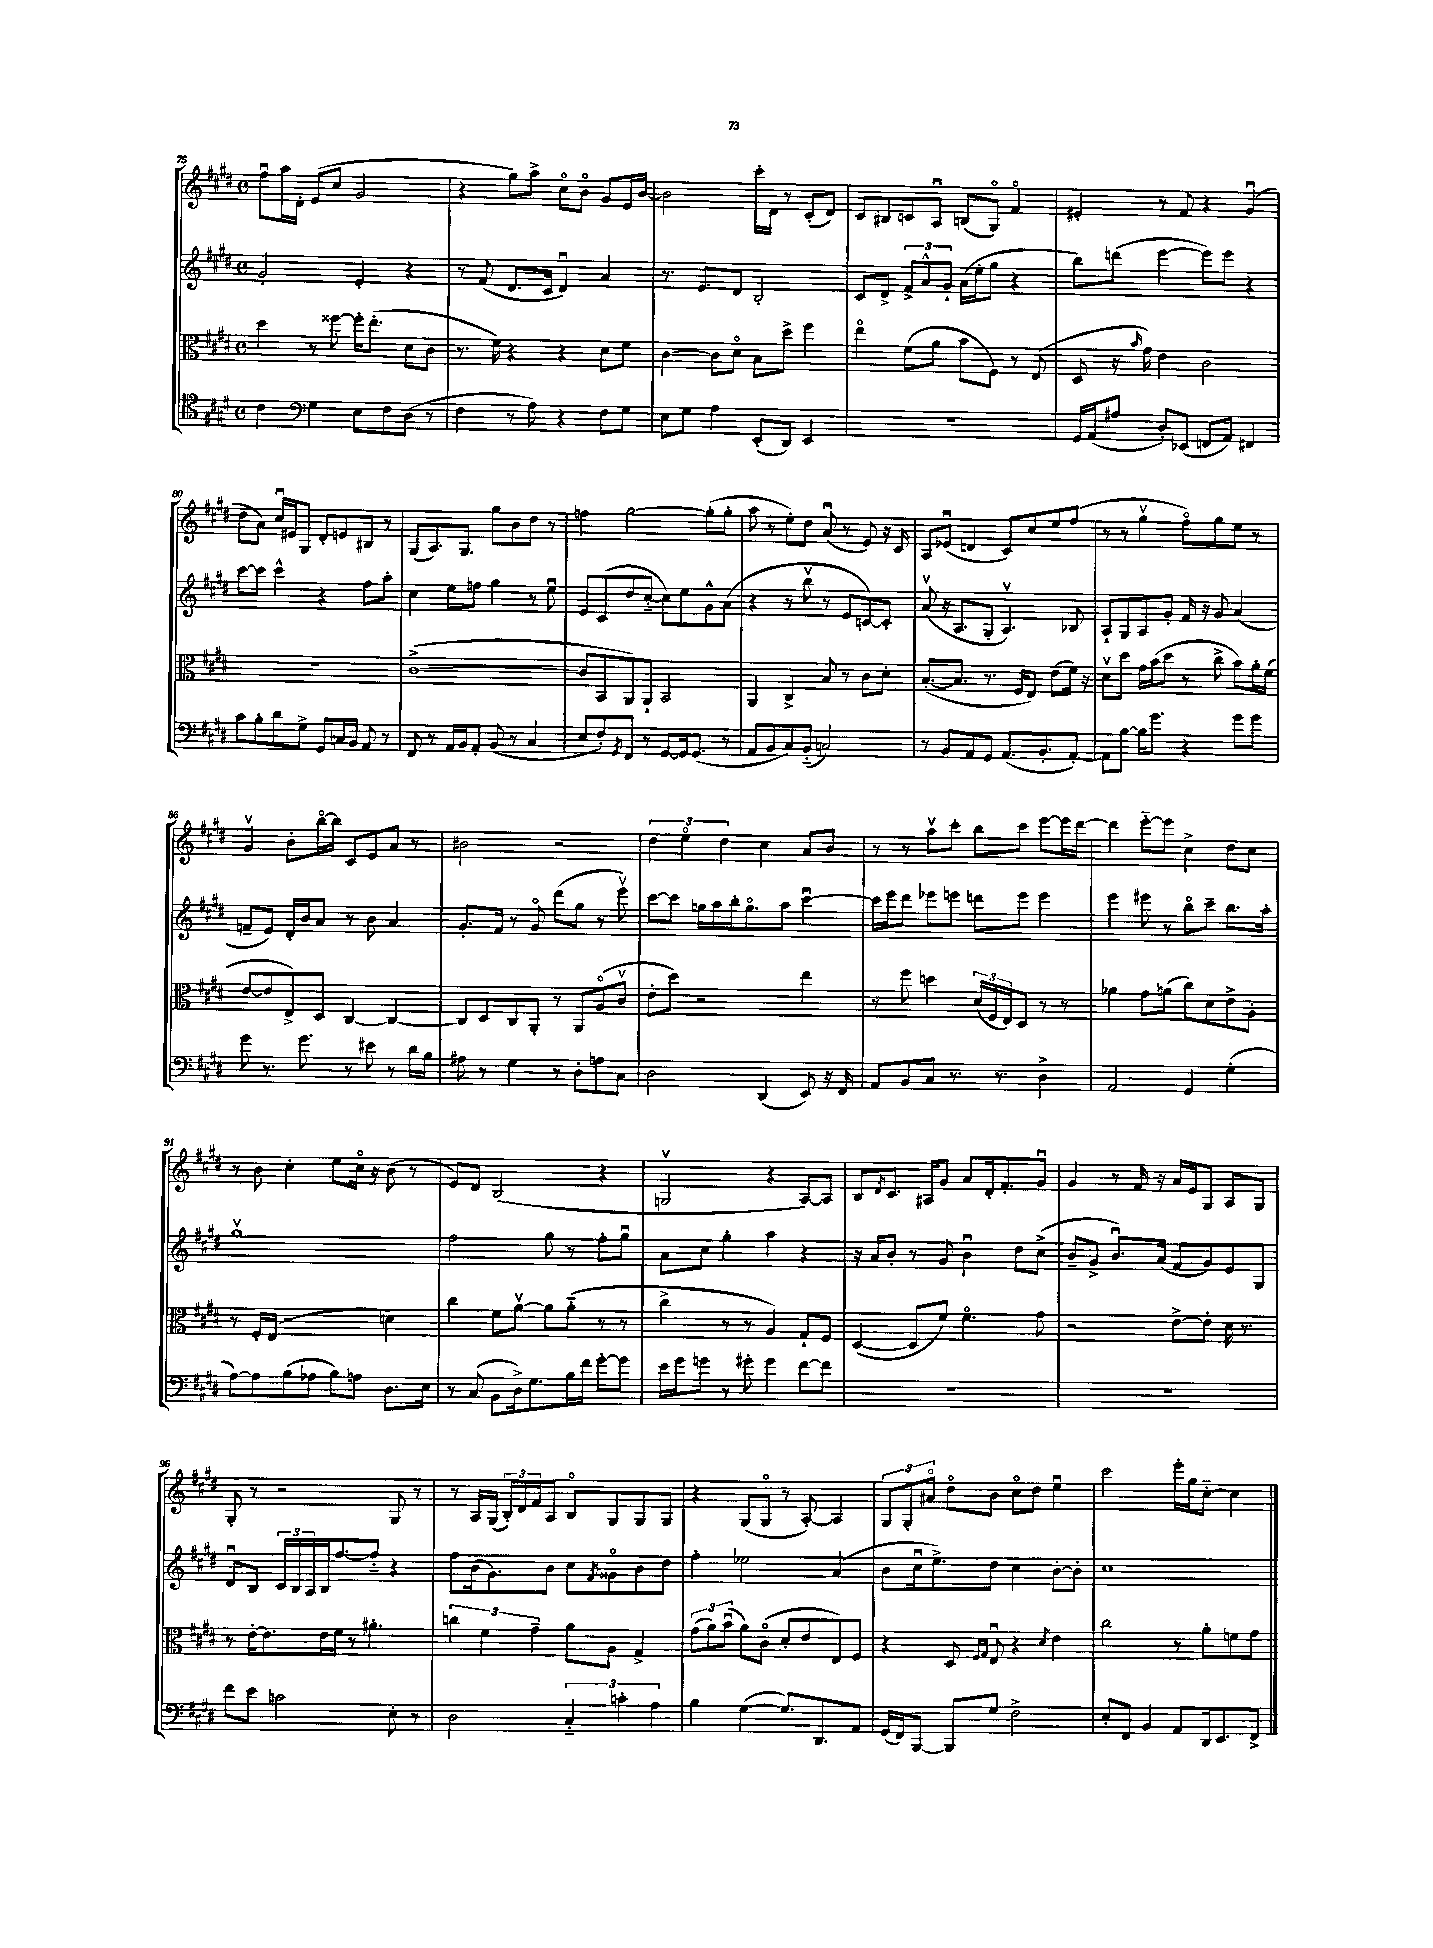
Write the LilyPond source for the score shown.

<<
\new StaffGroup <<
\new Staff = "s0" {
    \clef treble \key e \major \defaultTimeSignature \time 4/4
    fis''8\downbow a''16 dis'16-. e'8( cis''8 gis'2 |
    r4 gis''8) a''8-> cis''8\flageolet b'8\flageolet gis'8 e'16 b'16~ |
    b'2 cis'''16-. dis'16 r8 cis'8-.( dis'8) |
    cis'8 bis8 c'8 a8\downbow b8( gis8\flageolet) fis'4\flageolet |
    eis'4-. r8 fis'8 r4 gis'4\downbow( |
    dis''8 a'8) cis''16\downbow eis'16 gis8 dis'8-. e'8 bis8 r8 |
    gis8( a8.) gis8. gis''8 b'8 dis''8 r8 |
    f''4 gis''2~ gis''8-.( gis''8-. |
    a''8 r8 e''8-.) dis''8 a'8\downbow( r8 e'8) r16 cis'16 |
    a8 ees'8\downbow( d'4 cis'8) cis''8 e''8 fis''8( |
    r8 r8 gis''4\upbow fis''8\flageolet) gis''8 e''8 r8 |
    gis'4\upbow b'8-. b''16~\flageolet b''16 cis'8 e'8 a'8 r8 |
    bis'2 r2 |
    \tuplet 3/2 { dis''4 e''4\flageolet dis''4 } cis''4 a'8 b'8 |
    r8 r8 a''8\upbow cis'''8-. b''8 cis'''8 e'''8~ e'''16 dis'''16~ |
    dis'''4 e'''8~-_ e'''8 cis''4-> dis''8 cis''8 |
    r8 b'8 cis''4-. e''8 cis''16\flageolet r16 b'8( r8 |
    e'8) dis'8 b2( r4 |
    g2\upbow r4 a8~) a8 |
    b8 \acciaccatura { dis'8 } cis'8. ais16 gis'8 a'8 dis'16-. fis'8.-. gis'8\downbow |
    gis'4 r8 fis'16 r16 a'16 e'16 gis8 a8 gis8 |
    gis8-. r8 r2 gis8 r8 |
    r8 a16 gis16( \tuplet 3/2 { b16-.) dis'16 fis'16 } a8 b8\flageolet gis8 gis8 gis8 |
    r4 gis8( gis8\flageolet r8 a8~-.) a4 |
    \tuplet 3/2 { gis8 gis8-. ais'8\flageolet } dis''8\flageolet b'8 cis''8\flageolet dis''8 e''4\downbow |
    cis'''2 e'''16-. gis''16 cis''8~-_ cis''4 \bar "|." |
}
\new Staff = "s1" {
    \clef treble \key e \major \defaultTimeSignature \time 4/4
    gis'2-. e'4-. r4 |
    r8 fis'8( dis'8. cis'16 dis'4\downbow) a'4 |
    r8. e'8. dis'8 b2-. |
    cis'8 dis'8-> \tuplet 3/2 { fis'8-> a'8-^ gis'8-! } a'16( e''16-. gis''8 r4 |
    b''8) d'''8( e'''4~ e'''8) e'''8 r4 |
    cis'''8~ cis'''8 cis'''4-^ r4 fis''8 a''8-. |
    cis''4 e''8 f''8 gis''4 r8 e''8\downbow |
    e'8 cis'8( dis''8 cis''8~-_ cis''8) e''8 gis'8-^ a'8( |
    r4 r8 b''8\upbow r8 e'8 c'8~) c'8-. |
    a'8\upbow( r16 a8. gis8-. a4.\upbow) bes8 |
    a8-! gis8 a8 gis'8-. fis'16 r16 gis'8 a'4( |
    f'8-- e'8) dis'16-. b'16 a'8 r8 b'8 a'4 |
    gis'8.-. fis'16 r8 gis'8\flageolet dis'''8( gis''8 r8 e'''8\upbow) |
    cis'''8~ cis'''8 g''16 a''16 b''16-. g''8.\flageolet a''8 cis'''4~\downbow |
    cis'''16 e'''16 dis'''8 ees'''8 e'''8 d'''8 e'''8 e'''4 |
    e'''4 eis'''8 r8 b''8\flageolet cis'''8-- b''8. a''16-. |
    gis''1\upbow |
    fis''2 gis''8 r8 fis''8-. gis''8\downbow |
    a'8 cis''8 gis''4-. a''4 r4 |
    r16 a'16 b'8-. r8 gis'8 b'4\downbow dis''8 cis''8->( |
    b'8-- gis'8-> b'8.\downbow) a'16( fis'8 gis'8) e'8 gis8 |
    dis'8\downbow b8 \tuplet 3/2 { cis'16 b16 a16 } b16 fis''8.~ fis''8-_ r4 |
    fis''8 b'16( gis'8.) b'8 cis''8 \acciaccatura { fis'8 } gisis'8\flageolet b'8 dis''8 |
    fis''4-. ees''2 a'4( |
    b'8 cis''16\downbow e''8.->) dis''8 cis''4 b'8~-. b'8-. |
    cis''1 \bar "|." |
}
\new Staff = "s2" {
    \clef alto \key e \major \defaultTimeSignature \time 4/4
    dis''4 r8 fisis''8~ fisis''16-. e''8.-.( dis'8 cis'8 |
    r8. fis'16) r4 r4 dis'8 fis'8 |
    cis'4~ cis'8 dis'8\flageolet b8 dis''8-> fis''4 |
    e''4\flageolet fis'8( a'8 b'8 fis8) r8 e8( |
    dis8 r16 \grace { b'16 } gis'16) e'4 cis'2 |
    R1 |
    cis'1~->( |
    cis'8 b,8 a,8) a,8-! b,2 |
    a,4 cis4-> b8 r8 cis'8 dis'8-. |
    b8.~-.( b8. r8. fis16 e8) e'8( fis'16) r16 |
    dis'8\upbow dis''8 gis'16 b'16( dis''8 r8 cis''8-> b'8) a'16-. fis'16( |
    e'8~ e'8 e8->) dis8 cis4~ cis4~ |
    cis8 dis8 cis8 a,8-. r8 a,8 a8\flageolet( cis'8\upbow |
    e'8-. dis''8) r2 e''4 |
    r8 fis''8 d''4 \tuplet 3/2 { dis'16( fis16 e16) } dis8 r8 r8 |
    aes'4 gis'8 a'8( cis''8) dis'8 e'8-> a8-. |
    r8 fis16-. e16( r2 d'4) |
    cis''4 fis'8 a'8~\upbow a'8 a'8-_( r8 r8 |
    cis''4-> r8 r8 a4) gis8-! fis8 |
    dis4~( dis8 fis'8) fis'4.\flageolet gis'8 |
    r2 e'8~-> e'8-. dis'16 r8. |
    r8 e'16~-. e'8. e'16 fis'16 r8 ais'4.-. |
    \tuplet 3/2 { c''4 fis'4 gis'4-- } a'8 a8 gis4-> |
    \tuplet 3/2 { gis'8( a'8) b'8\downbow( } a'8) cis'8\flageolet( dis'8-. e'8 e8) fis8 |
    r4 dis8 \grace { fis16 gis16 } e8\downbow r4 \acciaccatura { dis'8 } e'4 |
    cis''2 r8 a'8-. f'8 gis'8 \bar "|." |
}
\new Staff = "s3" {
    \clef tenor \key e \major \defaultTimeSignature \time 4/4
    cis'4 \clef bass gis4 e8 fis8 dis8( r8 |
    fis4 r8 a8) r4 fis8 gis8 |
    e8 gis8 a4 e,8-.( dis,8) e,4 |
    R1 |
    gis,16 a,16( ais8 dis8-.) ees,8( f,8 a,8) fis,4 |
    cis'8 b8-. dis'8 gis8-> gis,8 c16 b,16 a,8 r8 |
    fis,8 r8 a,16 b,16 a,8-. b,8( r8 cis4 |
    e8 fis8-.) \acciaccatura { gis,8 } fis,8 r8 gis,8~ gis,16 gis,8.( r8 |
    a,8 b,8 cis8) b,8-_( c2) |
    r8 b,8 a,8 gis,8 a,8.( b,8.-. a,8~-.) |
    a,8 b8~ b16 gis'8. r4 gis'8 gis'8 |
    gis'8 r8. gis'8. r8 eis'8 r8 dis'16 b16 |
    ais8 r8 gis4 r8 dis8-. a8 cis8 |
    dis2 dis,4( e,8) r16 fis,16 |
    a,8 b,8 cis8 r8. r8. dis4-> |
    a,2 gis,4 gis4-.( |
    a8~) a8 b8( aes8 b8) a8 dis8. e16 |
    r8 cis8( b,8 dis16->) gis8. b16 fis'16 gis'8~-. gis'8 |
    e'16 gis'16 g'8 r8 gis'8-. gis'4 fis'8~ fis'8 |
    R1 |
    R1 |
    fis'8 e'8 c'2 e8-. r8 |
    dis2 \tuplet 3/2 { cis4-_ c'4-. a4 } |
    b4 gis4~( gis8.) dis,8. a,8 |
    gis,16( fis,16) b,,8~ b,,8 gis8 fis2-> |
    e8-. fis,8 b,4 a,8 dis,16 e,8. fis,8-> \bar "|." |
}
>>
>>
\layout { \context { \Score currentBarNumber = #75 } }
